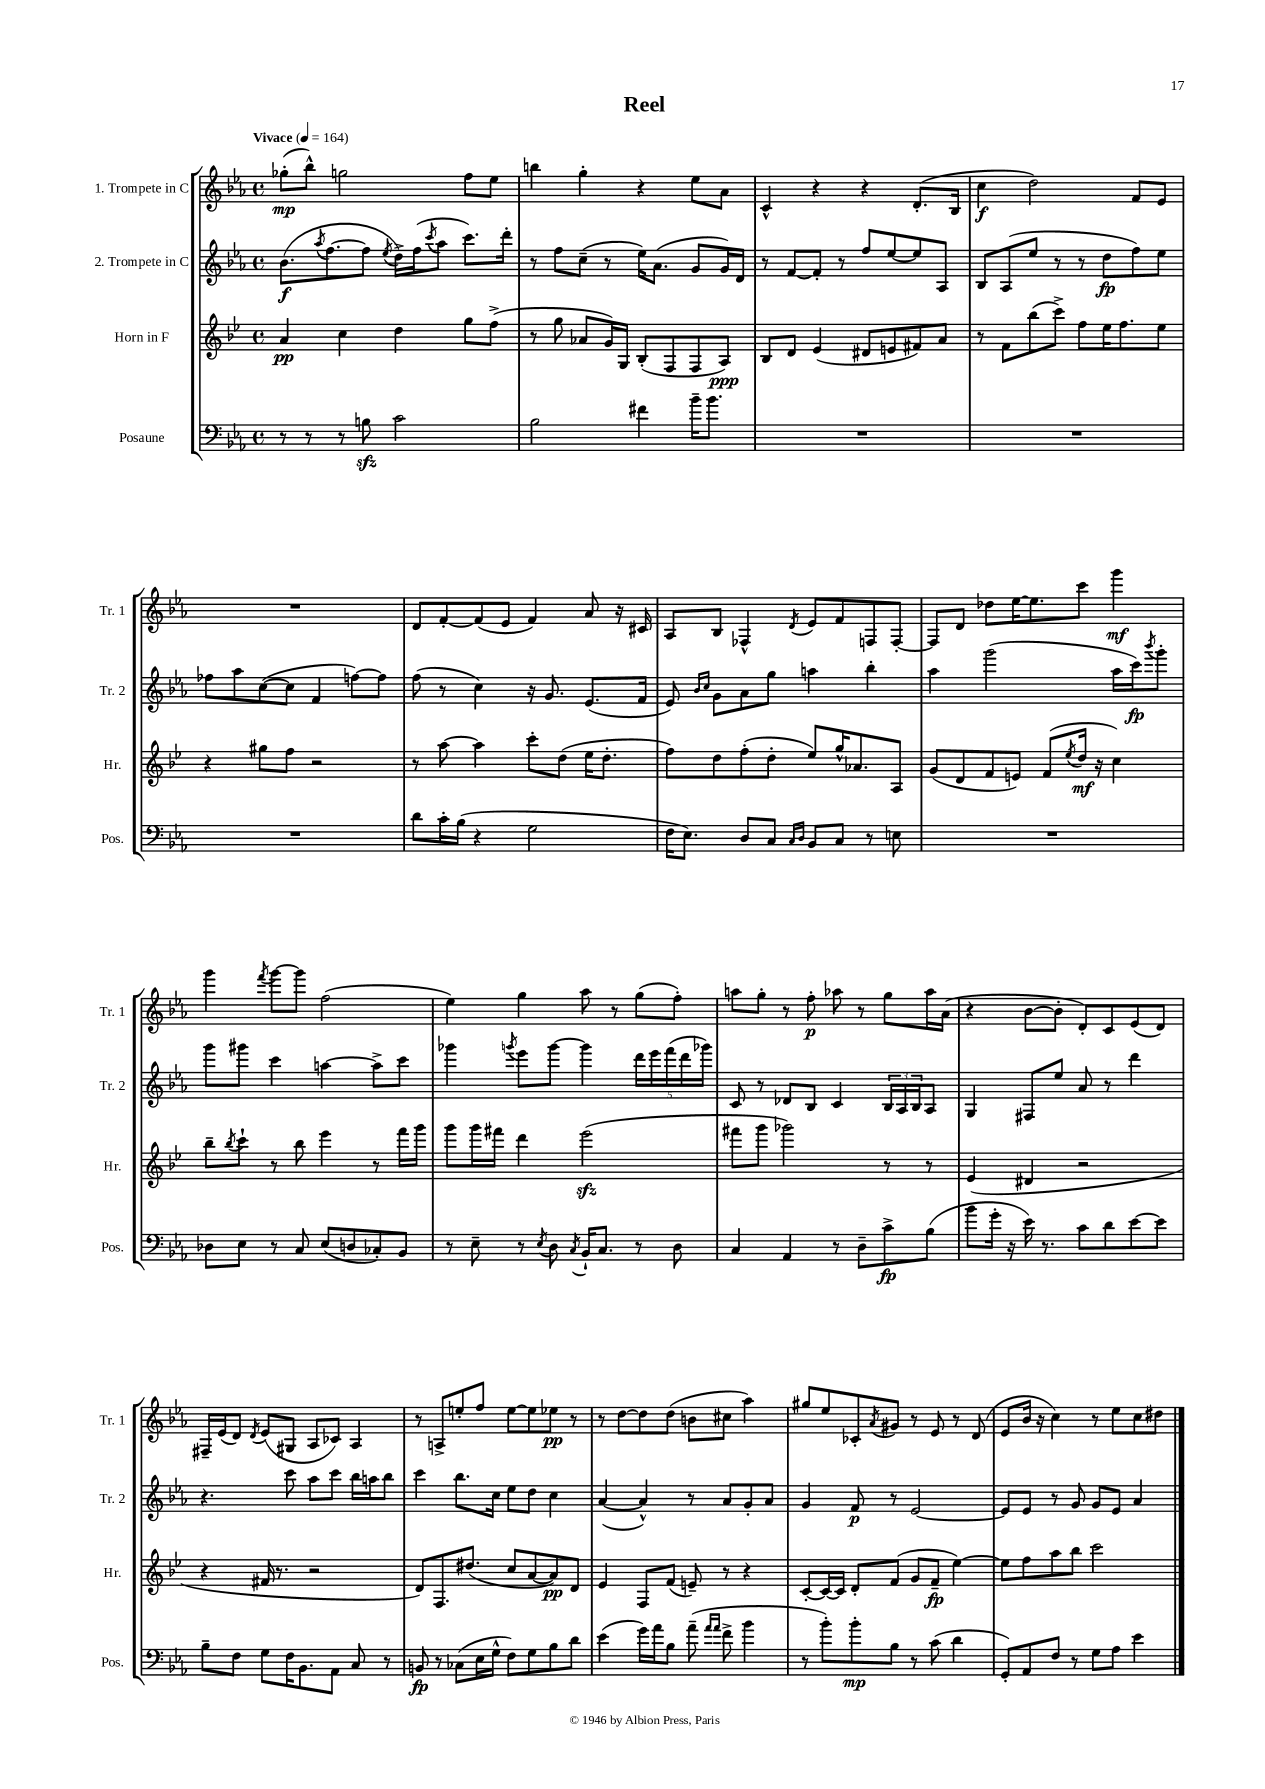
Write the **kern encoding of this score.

**kern	**kern	**kern	**kern
*staff4	*staff3	*staff2	*staff1
*clefF4	*clefG2	*clefG2	*clefG2
*k[b-e-a-]	*k[b-e-]	*k[b-e-a-]	*k[b-e-a-]
*M4/4	*M4/4	*M4/4	*M4/4
*met(c)	*met(c)	*met(c)	*met(c)
*MM164	*MM164	*MM164	*MM164
8r	4a/	(8.b-\L	(8gg-'\L
8r	.	.	8bb-^^\J)
.	.	8qaa-/	.
.	.	[8.ff\	.
8r	4cc\	.	2gg\
8B\	.	8ff\]J	.
.	.	8qee-/	.
2c\	4dd\	16dd^\LL)	.
.	.	(16ff\J	.
.	.	8qccc/	.
.	.	8aa-\J	.
.	8gg\L	8.ccc\L)	8ff\L
.	(8ff^\J	.	8ee-\J
.	.	16ddd'\Jk	.
=	=	=	=
2B-\	8r	8r	4bb\
.	8gg\	8ff\L	.
.	8a-/L	(8cc~\J	4gg'\
.	16g/L)	8r	.
.	16G/JJ	.	.
4f#\	(8B-'/L	16ee-\LK)	4r
.	.	(8.a-\J	.
.	8F/	.	.
16b-~\LK	8F/	8g/L	8ee-\L
8.b-\J	.	.	.
.	8A/J)	16g/L)	8a-\J
.	.	16d/JJ	.
=	=	=	=
1r	8B-/L	8r	4c^^/
.	8d/J	[8f/L	.
.	(4e-/	8f'/]J	4r
.	.	8r	.
.	8d#/L	8ff/L	4r
.	8e/	[8ee-/	.
.	8f#/)	8ee-/]	(8.d'/L
.	8a/J	8A-/J	.
.	.	.	16B-/Jk
=	=	=	=
1r	8r	8B-/L	4cc\
.	8f\L	(8A-/	.
.	(8bb-\	8ee-/J	2dd\)
.	8ccc^\J)	8r	.
.	8ff\L	8r	.
.	16ee-\K	8dd\L	.
.	8.ff\	.	.
.	.	8ff\)	8f/L
.	8ee-\J	8ee-\J	8e-/J
=	=	=	=
1r	4r	8ff-\L	1r
.	.	8aa-\	.
.	8gg#\L	([8cc\	.
.	8ff\J	8cc\]J	.
.	2r	4f/	.
.	.	[8ff\L)	.
.	.	8ff\]J	.
=	=	=	=
8d\L	8r	(8ff\	8d/L
16c'\L	[8aa\	8r	[8f'/
(16B-\JJ	.	.	.
4r	4aa\]	4cc\)	(8f/]
.	.	.	8e-/J
2G\	8ccc'\L	16r	4f/)
.	.	8.g/	.
.	(8dd\J	.	.
.	16ee-\LK	(8.e-/L	8a-/
.	8.dd'\J	.	.
.	.	.	16r
.	.	16f/Jk	16c#/
=	=	=	=
16F\LK	8ff\L)	8e-/)	8A-/L
8.E-\J)	.	.	.
.	.	16qqb-/LL	.
.	.	16qqcc/JJ	.
.	8dd\	8g\L	8B-/J
8D/L	(8ff'\	8a-\	4F-^^/
8C/J	8dd'\J	8gg\J	.
16qqC/LL	.	.	.
16qqD/JJ	.	.	8qd/
8BB-/L	8ee-/L)	4aa\	8e-/L
8C/J	16gg^^/K	.	8f/
.	8.a-/	.	.
8r	.	4bb-'\	8F/
8E\	8A/J	.	[8F'/J
=	=	=	=
1r	(8g/L	4aa-\	8F/]L
.	8d/	.	8d/J
.	8f/	(2ggg\	8dd-\L
.	8e/J)	.	[16ee-\K
.	.	.	8.ee-\]
.	(8f/L	.	.
.	8qee-/	.	.
.	16dd/Jk	.	8ccc\J
.	16r	.	.
.	4cc\)	16aa-\LL	4ggg\
.	.	16ccc\J)	.
.	.	8qbbb-/	.
.	.	8ggg'\J	.
=	=	=	=
8D-\L	8bb-~\L	8ggg\L	4ggg\
.	8qbb-/	.	.
8E-\J	8ccc`\J	8ggg#\J	.
.	.	.	8qfff/
8r	8r	4ccc\	[8ggg\L
8C/	8bb-\	.	8ggg\]J
(8E-/L	4eee-\	[4aa\	(2ff\
8D/	.	.	.
8C-'/)	8r	8aa^\]L	.
8BB-/J	16fff\LL	8ccc\J	.
.	16ggg\JJ	.	.
=	=	=	=
8r	8ggg\L	4ggg-\	4ee-\)
8E-~\	16ggg\L	.	.
.	16fff#\JJ	.	.
.	.	8qggg/	.
8r	4ddd\	8eee-\L	4gg\
8qE-/	.	.	.
8D\	.	[8ggg\J	.
8qC/	.	.	.
16BB-`/LK	(2eee-\	4ggg\]	8aa-\
8.C/J	.	.	.
.	.	.	8r
8r	.	20ddd\LL	(8gg\L
.	.	20eee-\	.
.	.	(20fff\	.
8D\	.	.	8ff'\J)
.	.	20ddd\	.
.	.	20ggg-\JJ)	.
=	=	=	=
4C/	8fff#\L	8c/	8aa\L
.	8ggg\J	8r	8gg'\J
4AA-/	2ggg-\)	8d-/L	8r
.	.	8B-/J	8ff'\
8r	.	4c/	8aa-\
8D~\L	.	.	8r
8c^\	8r	24B-/LL	8gg\L
.	.	24A-/	.
.	.	24B-/J	.
(8B-\J	8r	8A-/J	16aa-\L
.	.	.	(16a-\JJ
=	=	=	=
8b-\L	(4e-/	4G/	4r
16g'\Jk	.	.	.
16r	.	.	.
16e-\)	4d#/	8F#/L	[8b-\L
8.r	.	.	.
.	.	8ee-/J	8b-'\]J
8c\L	2r	8a-/	8d'/L)
8d\	.	8r	8c/
[8e-\	.	4ddd\	(8e-/
8e-\]J	.	.	8d/J)
=	=	=	=
8B-~\L	4r	4.r	16F#~/LL
.	.	.	(16e-/J
8F\J	.	.	8d/J)
.	.	.	8qd/
8G\L	16f#/	.	(8e-/L
.	8.r	.	.
16F\K	.	8ccc\	8G#/J
8.BB-\	.	.	.
.	2r	8aa-\L	8A-/L
8AA-\J	.	8ccc\J	8c-/J)
8C/	.	16bb-\LL	4A-/
.	.	16aa\J	.
8r	.	8bb-\J	.
=	=	=	=
8BB/	8d/L)	4ccc\	8r
8r	8.F/	.	8A^/L
(8C-\L	.	8.bb-\L	8ee'/
.	(8.dd#/J	.	.
16E-\L	.	.	8ff/J
16G^^\JJ	.	16cc\Jk	.
8F\L)	8cc/L	8ee-\L	[8ee\L
8G\	[8a/	8dd\J	8ee\]
8B-\	8a/])	4cc\	8ee-\J
8d\J	8d/J	.	8r
=	=	=	=
(4e-\	4e-/	([4a-/	8r
.	.	.	[8dd\L
16g\LL)	8F/L	4a-^^/])	8dd\]
16a-\J	.	.	.
8B-\J	(8f/J	.	(8dd\J
(8a-~\	8e~/)	8r	8b\L
16qqa-/LL	.	.	.
16qqa-/JJ	.	.	.
8f^\	8r	8a-/L	8cc#\J
4b-\	4r	8g'/	4aa-\)
.	.	8a-/J	.
=	=	=	=
8r	[8c'/L	4g/	8gg#/L
8b-'\L)	16c/_L	.	8ee-/
.	16c/]JJ	.	.
8b-'\	8d'/L	8f/	8c-'/
.	.	.	8qa-/
8B-\J	(8f/J	8r	8g#/J
8r	8g/L	[2e-/	8r
(8c\	8f~/J	.	8e-/
4d\	[4ee-\)	.	8r
.	.	.	(8d/
=	=	=	=
8GG'/L)	8ee-\]L	8e-/]L	8e-/L
8AA-/	8ff\	8e-/J	16b-/Jk
.	.	.	16r
8F/J	8aa\	8r	4cc\)
8r	8bb-\J	8g/	.
8G\L	2ccc\	8g/L	8r
8A-\J	.	8e-/J	8ee-\L
4e-\	.	4a-/	8cc\
.	.	.	8dd#\J
==	==	==	==
*-	*-	*-	*-
